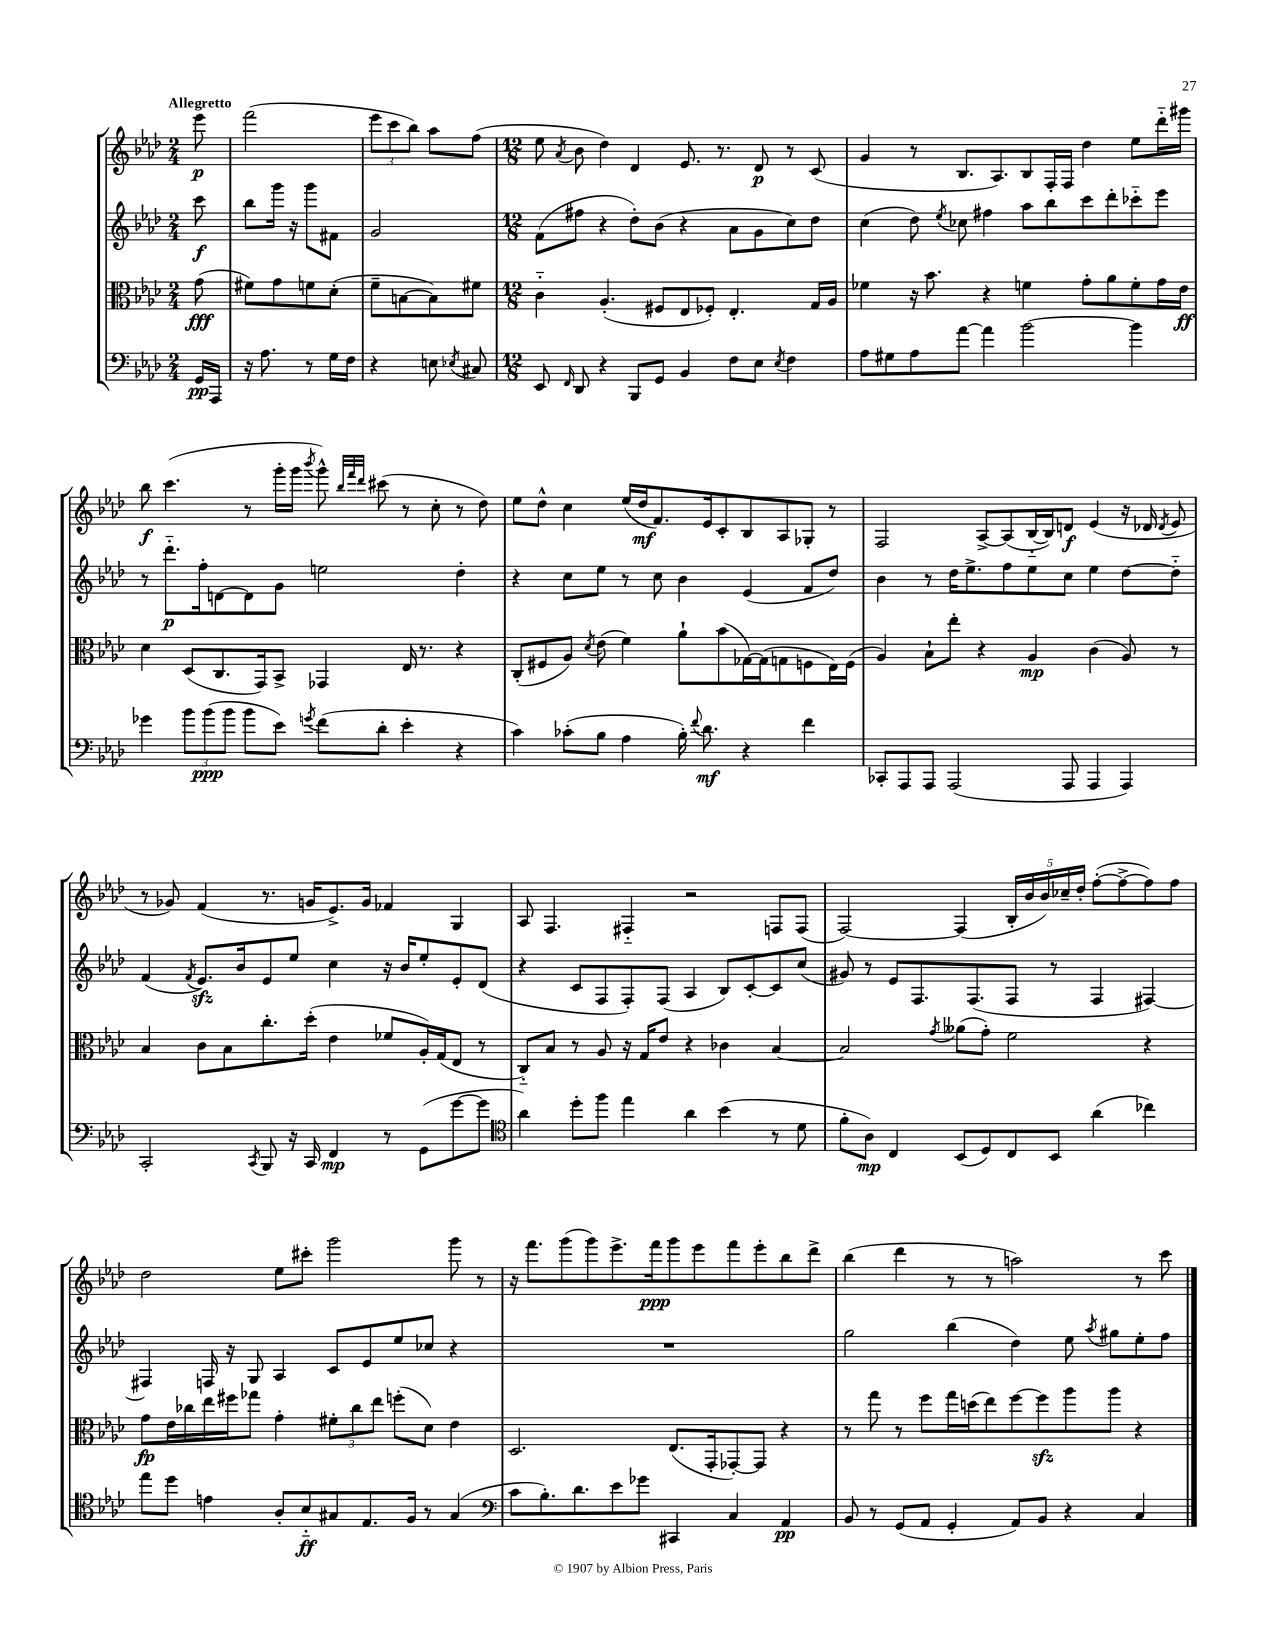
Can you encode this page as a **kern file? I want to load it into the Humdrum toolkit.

**kern	**dynam	**kern	**dynam	**kern	**dynam	**kern	**dynam
*part4	*part4	*part3	*part3	*part2	*part2	*part1	*part1
*staff4	*staff4	*staff3	*staff3	*staff2	*staff2	*staff1	*staff1
*clefF4	*	*clefC3	*	*clefG2	*	*clefG2	*
*k[b-e-a-d-]	*	*k[b-e-a-d-]	*	*k[b-e-a-d-]	*	*k[b-e-a-d-]	*
*M2/4	*	*M2/4	*	*M2/4	*	*M2/4	*
=	=	=	=	=	=	=	=
!	!	!	!	!	!	!LO:TX:a:B:t=Allegretto	!
16GG/LL	pp	(8g\	fff	8ccc\	f	8eee-\	p
16AAA-/JJ	.	.	.	.	.	.	.
=1	=1	=1	=1	=1	=1	=1	=1
16r	.	8f#X\L)	.	8bb-\L	.	(2fff\	.
8.A-\	.	.	.	.	.	.	.
.	.	8g\	.	16ggg\Jk	.	.	.
.	.	.	.	16r	.	.	.
8r	.	8fn\	.	8ggg\L	.	.	.
16G\LL	.	(8d-'\J	.	8f#X\J	.	.	.
16F\JJ	.	.	.	.	.	.	.
=2	=2	=2	=2	=2	=2	=2	=2
4r	.	8f~\L	.	2g/	.	12eee-\L	.
.	.	.	.	.	.	12ccc\	.
.	.	[8Bn\	.	.	.	.	.
.	.	.	.	.	.	12bb-\J)	.
8En\	.	8B\])	.	.	.	8aa-\L	.
8qE-X/	.	.	.	.	.	.	.
8C#X/	.	8f#X\J	.	.	.	(8ff\J	.
=3	=3	=3	=3	=3	=3	=3	=3
*M12/8	*	*M12/8	*	*M12/8	*	*M12/8	*
8EE-/	.	4c\	.	(8f\L	.	8ee-\	.
16qqFF/	.	.	.	.	.	8qa-/	.
8DD-/	.	.	.	8ff#X\J	.	8b-\	.
4r	.	(4.A-'/	.	4r	.	4dd-\)	.
8BBB-/L	.	.	.	8dd-'\L)	.	4d-/	.
8GG/J	.	8F#X/L	.	(8b-\J	.	.	.
4BB-/	.	8E-/	.	4r	.	8.e-/	.
.	.	8F-X'/J)	.	.	.	.	.
.	.	.	.	.	.	8.r	.
8F\L	.	4.E-'/	.	8a-\L	.	.	.
8E-\J	.	.	.	8g\	.	8d-/	p
8qE-/	.	.	.	.	.	.	.
4F\	.	.	.	8cc\)	.	8r	.
.	.	16G/LL	.	8dd-\J	.	(8c/	.
.	.	16A-/JJ	.	.	.	.	.
=4	=4	=4	=4	=4	=4	=4	=4
8A-\L	.	4f-X\	.	(4cc\	.	4g/	.
8G#X\	.	.	.	.	.	.	.
8A-\	.	16r	.	8dd-\)	.	8r	.
.	.	8.b-\	.	.	.	.	.
.	.	.	.	8qee-/	.	.	.
[8a-\J	.	.	.	8cc-X\	.	8.B-/L	.
4a-\]	.	4r	.	4ff#X\	.	.	.
.	.	.	.	.	.	8.A-/)	.
[2b-\	.	4fn\	.	8aa-\L	.	8B-/	.
.	.	.	.	8bb-\	.	16F'/L	.
.	.	.	.	.	.	16F/JJ	.
.	.	8g'\L	.	8ccc\	.	4dd-\	.
.	.	8a-\	.	8ddd-'\	.	.	.
4b-\]	.	8f'\	.	8ccc-X\	.	8ee-\L	.
.	.	16g\L	.	8eee-\J	.	16ddd-\L	.
.	.	16e-\JJ	ff	.	.	16ggg#X\JJ	.
!!LO:LB:g=z
=5	=5	=5	=5	=5	=5	=5	=5
4g-X\	.	4d-\	.	8r	.	8bb-\	f
.	.	.	.	8.ddd-\L	p	(4.ccc\	.
12b-\L	.	(8D-/L	.	.	.	.	.
.	.	.	.	16ff'\k	.	.	.
(12b-\	ppp	.	.	.	.	.	.
.	.	8.C/	.	[8dn\	.	.	.
12b-\J	.	.	.	.	.	.	.
8b-\L	.	.	.	8d\]	.	8r	.
.	.	16GG/k)	.	.	.	.	.
8e-\J)	.	8BB-^/J	.	8g\J	.	16ggg'\LL	.
.	.	.	.	.	.	16ggg\JJ	.
8qgn/	.	.	.	.	.	8qbbb-/	.
(8f\L	.	4GG-X/	.	2een\	.	8ggg^^\)	.
.	.	.	.	.	.	32qqbb-/LLL	.
.	.	.	.	.	.	32qqfff/	.
.	.	.	.	.	.	32qqddd-/JJJ	.
8d-'\J	.	.	.	.	.	(8ccc#X\	.
4e-'\	.	16E-/	.	.	.	8r	.
.	.	8.r	.	.	.	.	.
.	.	.	.	.	.	8cc'\	.
4r	.	4r	.	4dd-'\	.	8r	.
.	.	.	.	.	.	8dd-\)	.
=6	=6	=6	=6	=6	=6	=6	=6
4c\)	.	(8C'/L	.	4r	.	8ee-\L	.
.	.	8F#X/	.	.	.	8dd-^^\J	.
(8c-X'\L	.	8A-/J)	.	8cc\L	.	4cc\	.
.	.	8qd-/	.	.	.	.	.
8B-\J	.	(8e-\	.	8ee-\J	.	.	.
4A-\	.	4f\)	.	8r	.	(16ee-/LL	.
.	.	.	.	.	.	16dd-/J	mf
.	.	.	.	8cc\	.	8.f/)	.
16B-'\)	.	8a-`\L	.	4b-\	.	.	.
8qqf/	.	.	.	.	.	.	.
8.d-\	mf	.	.	.	.	16e-/k	.
.	.	(8b-\	.	.	.	8c'/	.
4r	.	[16G-X\L)	.	(4e-/	.	8B-/	.
.	.	(16G-\J]	.	.	.	.	.
.	.	8Gn\	.	.	.	8A-/	.
4f\	.	8Fn\	.	8f/L	.	8G-X'/J	.
.	.	16E-\L)	.	8dd-/J)	.	8r	.
.	.	(16F\JJ	.	.	.	.	.
=7	=7	=7	=7	=7	=7	=7	=7
8CC-X'/L	.	4A-/)	.	4b-\	.	2F/	.
8AAA-/	.	.	.	.	.	.	.
8AAA-/J	.	8B-`\L	.	8r	.	.	.
(2AAA-/	.	8ee-'\J	.	16dd-\KL	.	.	.
.	.	.	.	8.ee-^\	.	.	.
.	.	4r	.	.	.	[8A-^/L	.
.	.	.	.	8ff\	.	(8A-/]	.
.	.	4A-/	mp	8ee-\	.	[16B-/L	.
.	.	.	.	.	.	16B-/J])	.
8AAA-/	.	.	.	8cc\J	.	8dn/J	f
4AAA-/	.	(4c\	.	4ee-\	.	(4e-/	.
4AAA-/)	.	8A-/)	.	[8dd-\L	.	16r	.
.	.	.	.	.	.	16d-X/	.
.	.	.	.	.	.	8qd-/	.
.	.	8r	.	8dd-\J]	.	8e-/	.
!!LO:LB:g=z
=8	=8	=8	=8	=8	=8	=8	=8
2CC'/	.	4B-/	.	(4f/	.	8r	.
.	.	.	.	.	.	8g-X/)	.
.	.	.	.	8qf/	.	.	.
.	.	8c\L	.	8.e-zz/L)	.	(4f/	.
.	.	8B-\	.	.	.	.	.
.	.	.	.	16b-/k	.	.	.
8qCC/	.	.	.	.	.	.	.
8BBB-/	.	8.cc'\	.	8e-/	.	8.r	.
16r	.	.	.	8ee-/J	.	.	.
16CC/	.	(16dd-'\Jk	.	.	.	16gn/KL	.
4FF/	mp	4e-\	.	4cc\	.	8.e-^/)	.
.	.	.	.	.	.	16g/Jk	.
8r	.	8f-X/L	.	16r	.	4f-X/	.
.	.	.	.	16b-/KL	.	.	.
(8GG\L	.	16A-'/L)	.	8ee-'/	.	.	.
.	.	(16G/J	.	.	.	.	.
[8g\	.	8E-/J	.	8e-'/	.	4G/	.
8g\J]	.	8r	.	(8d-/J	.	.	.
=9	=9	=9	=9	=9	=9	=9	=9
*clefC4	*	*	*	*	*	*	*
4a-\)	.	8C/L)	.	4r	.	8A-/	.
.	.	8B-/J	.	.	.	4.F/	.
8dd-'\L	.	8r	.	8c/L	.	.	.
8ff\J	.	8A-/	.	8F/	.	.	.
4ee-\	.	16r	.	8F'/)	.	4F#X/	.
.	.	16G/KL	.	.	.	.	.
.	.	8e-/J	.	(8F/J	.	.	.
4a-\	.	4r	.	4A-/	.	2r	.
(4b-\	.	4c-X\	.	8B-/L)	.	.	.
.	.	.	.	[8c'/	.	.	.
8r	.	[4B-/	.	8c/]	.	8Fn/L	.
8d-\	.	.	.	(8cc/J	.	(8F/J	.
=10	=10	=10	=10	=10	=10	=10	=10
8f'\L	.	2B-/]	.	8g#X/)	.	[2F/)	.
8A-\J)	mp	.	.	8r	.	.	.
4C/	.	.	.	8e-/L	.	.	.
.	.	.	.	8.F/	.	.	.
.	.	8qg/	.	.	.	.	.
(8BB-/L	.	(8a--X\L	.	.	.	(4F/]	.
.	.	.	.	(8.F/	.	.	.
8D-/)	.	8g'\J)	.	.	.	.	.
8C/	.	2f\	.	8F/J	.	20B-'/LL	.
.	.	.	.	.	.	20b-/	.
.	.	.	.	.	.	20b-/)	.
8BB-/J	.	.	.	8r	.	.	.
.	.	.	.	.	.	20cc-X~/	.
.	.	.	.	.	.	20dd-'/JJ	.
(4a-\	.	.	.	4F/	.	([8ff'\L	.
.	.	.	.	.	.	8ff^\_	.
4cc-X\)	.	4r	.	[4F#X/)	.	8ff\])	.
.	.	.	.	.	.	8ff\J	.
!!LO:LB:g=z
=11	=11	=11	=11	=11	=11	=11	=11
8ee-\L	.	8g\L	fp	4F#X/]	.	2dd-\	.
8dd-\J	.	16e-\L	.	.	.	.	.
.	.	16cc-X\	.	.	.	.	.
4en\	.	16ee-\	.	16Fn/	.	.	.
.	.	16ff#X\J	.	16r	.	.	.
.	.	8gg-X\J	.	8G/	.	.	.
8A-'/L	.	4g'\	.	4A-/	.	8ee-\L	.
8B-/	ff	.	.	.	.	8ccc#X'\J	.
8G#X/	.	12f#X'\L	.	8c/L	.	2ggg\	.
.	.	12cc-\	.	.	.	.	.
8.E-/	.	.	.	8e-/	.	.	.
.	.	12ee-\J	.	.	.	.	.
.	.	(8ffn'\L	.	8ee-/	.	.	.
16F/Jk	.	.	.	.	.	.	.
8r	.	8d-\J)	.	8cc-X/J	.	.	.
(4G#/	.	4e-\	.	4r	.	8ggg\	.
.	.	.	.	.	.	8r	.
=12	=12	=12	=12	=12	=12	=12	=12
*clefF4	*	*	*	*	*	*	*
8c\L	.	2.D-/	.	1.r	.	16r	.
.	.	.	.	.	.	8.fff\L	.
8.B-'\)	.	.	.	.	.	.	.
.	.	.	.	.	.	(8ggg\	.
8.d-\	.	.	.	.	.	.	.
.	.	.	.	.	.	8ggg\)	.
8e-\	.	.	.	.	.	8.eee-^\	.
8g-X\J	.	.	.	.	.	.	.
.	.	.	.	.	.	16fff\k	ppp
4CC#X/	.	(8.E-/L	.	.	.	8ggg\	.
.	.	.	.	.	.	8eee-\	.
.	.	16GG'/k	.	.	.	.	.
4C/	.	[8GG-X'/)	.	.	.	8fff\	.
.	.	8GG-/J]	.	.	.	8eee-'\	.
4AA-/	pp	4r	.	.	.	8bb-\	.
.	.	.	.	.	.	8ddd-^\J	.
=13	=13	=13	=13	=13	=13	=13	=13
8BB-/	.	8r	.	2gg\	.	(4bb-\	.
8r	.	8gg\	.	.	.	.	.
(8GG/L	.	8r	.	.	.	4ddd-\	.
8AA-/J	.	8ff\L	.	.	.	.	.
4GG'/	.	16gg\L	.	(4bb-\	.	8r	.
.	.	(16ddn\J	.	.	.	.	.
.	.	8ee-\)	.	.	.	8r	.
8AA-/L)	.	[8ff\	.	4dd-\)	.	2aan\)	.
8BB-/J	.	8ffzz\]	.	.	.	.	.
4r	.	8aa-\	.	8ee-\	.	.	.
.	.	.	.	8qaa-/	.	.	.
.	.	8aa-\J	.	8gg#X\L	.	.	.
4C/	.	4r	.	8ee-'\	.	8r	.
.	.	.	.	8ff\J	.	8ccc\	.
==	==	==	==	==	==	==	==
*-	*-	*-	*-	*-	*-	*-	*-
